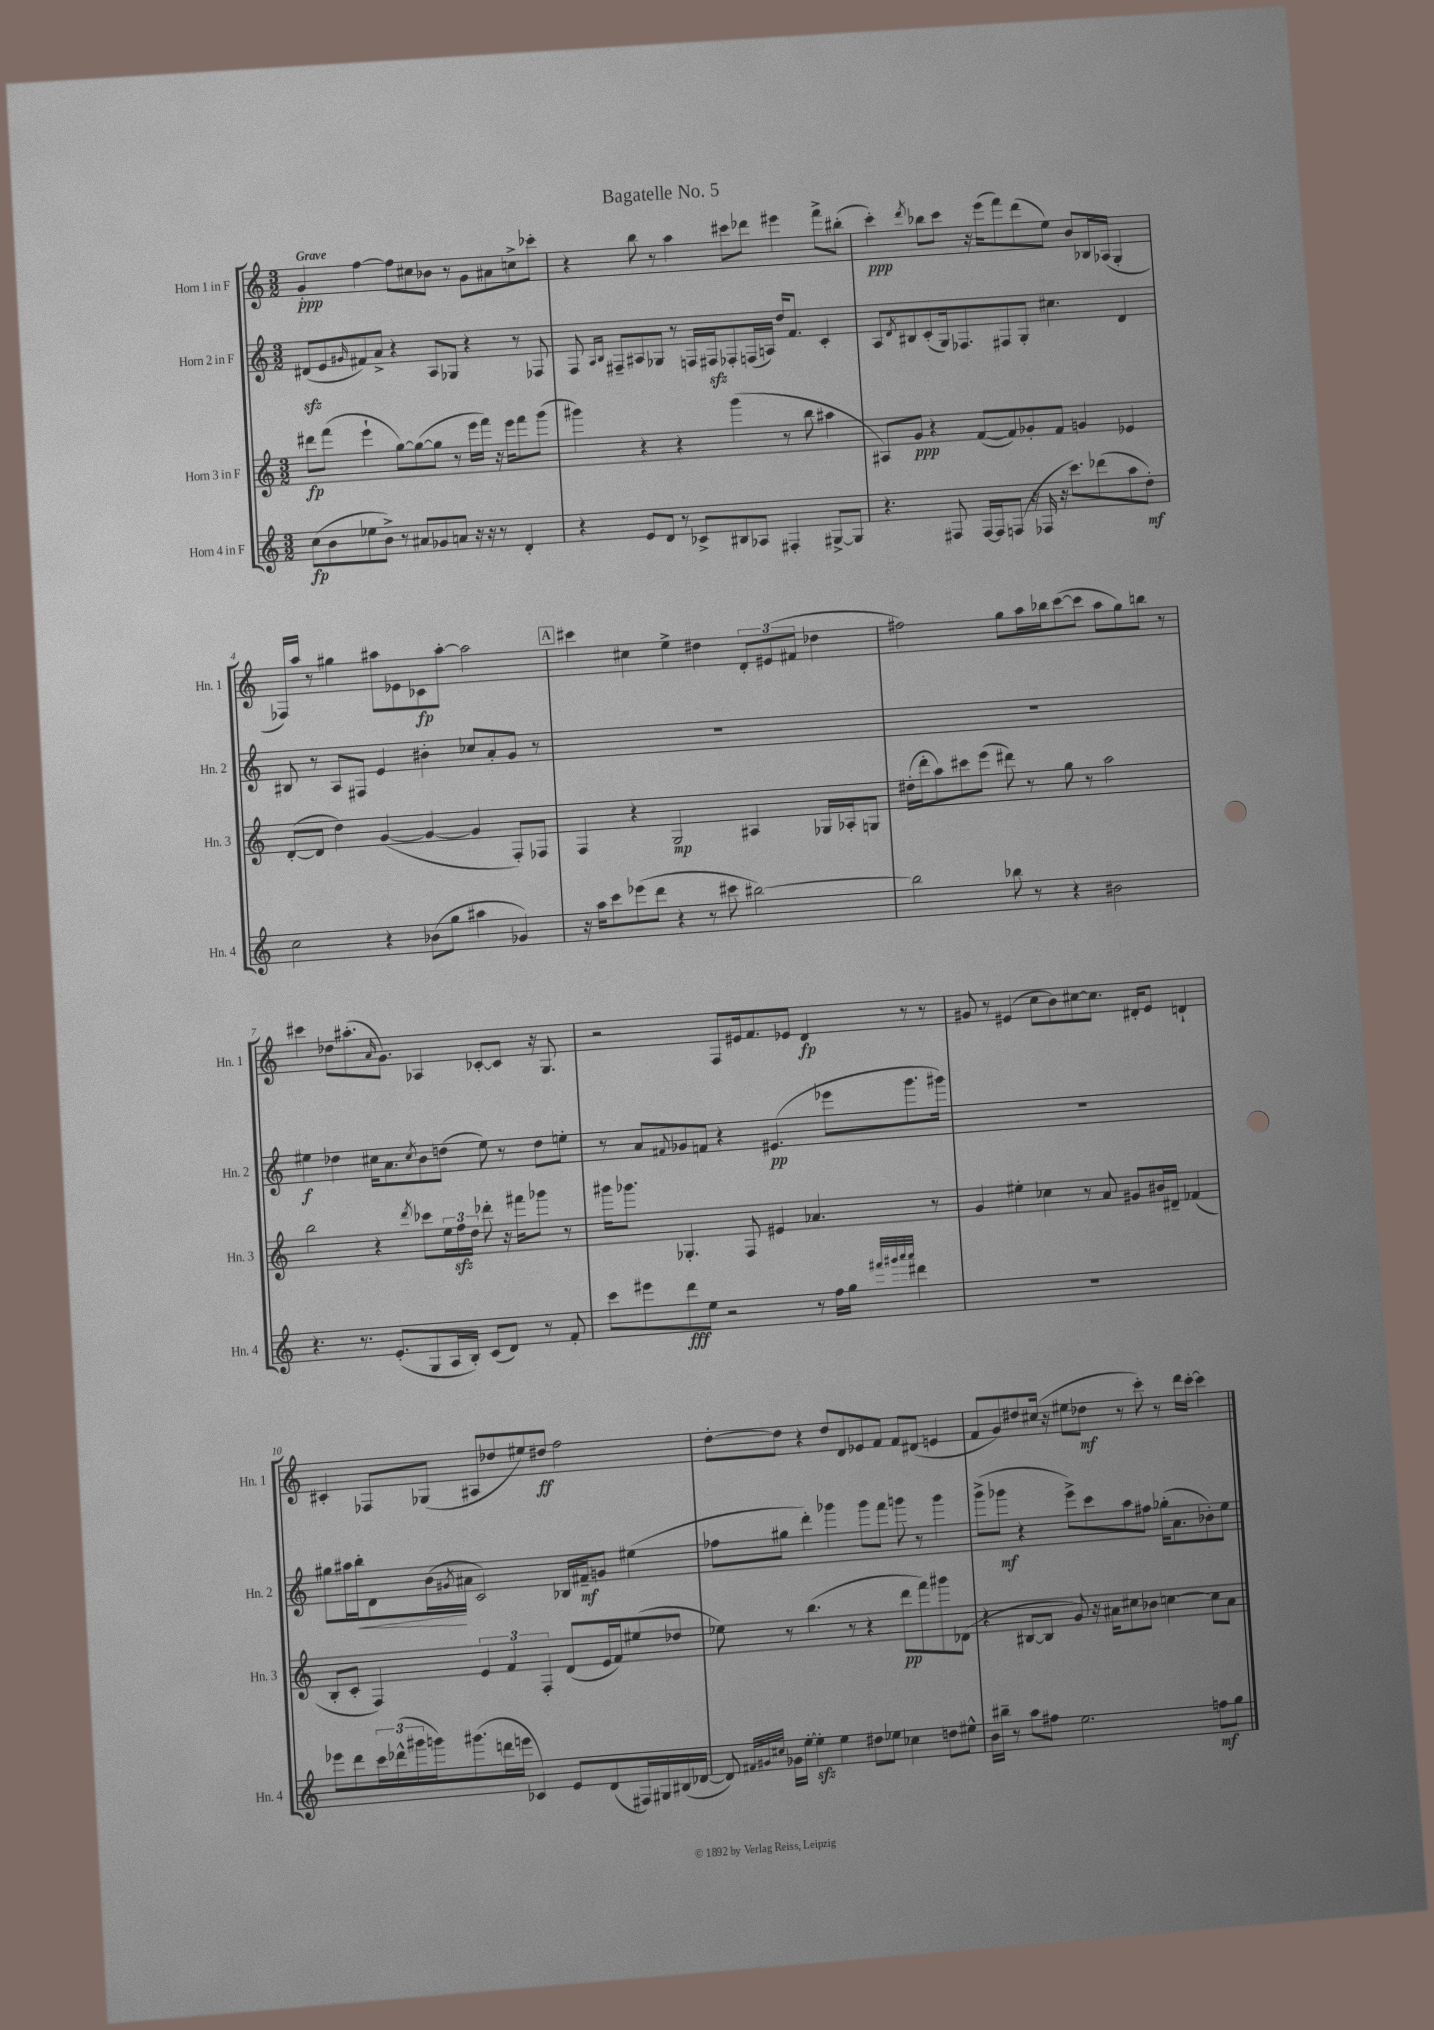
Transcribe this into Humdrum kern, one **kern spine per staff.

**kern	**kern	**kern	**kern
*staff4	*staff3	*staff2	*staff1
*clefG2	*clefG2	*clefG2	*clefG2
*k[]	*k[]	*k[]	*k[]
*M3/2	*M3/2	*M3/2	*M3/2
(8cc	8ddd#	(8d#	4g'
8b	(8fff	8e	.
.	.	16qqg#	.
8ee-	4eee`	8f#)	[4ff
8b^)	.	8a^	.
8r	[8gg)	4r	8ff]
8a#	(8gg_	.	8cc#
8g-	8gg]	8A	8b-
8a	8r	8G-	8r
16r	16eee	4r	8g
16r	16fff)	.	.
8r	16r	.	8a#
.	16eee	.	.
4d'	8fff	8r	8cc^
.	(8ggg	8F-	8ccc-'
=	=	=	=
4r	4ggg#)	8F	4r
.	.	16qqA	.
.	.	16qqB	.
.	.	8F#~	.
8e	4r	8A#	8bb
8d	.	8G-	8r
8r	4r	8r	4aa
8c-^	.	16F	.
.	.	16F#	.
8B#	(4ggg#	8F-'	8ccc#
8A-	.	(16F	8ddd-
.	.	16A)	.
4F#'	8r	16dd	4eee#
.	.	8.f	.
.	8bb	.	.
[8G#^	4aa#	4c'	8fff^
8G#]	.	.	(8bb#'
=	=	=	=
4.r	8A#)	8A	4ccc')
.	.	8qd	.
.	8g	8B#	.
.	.	.	8qddd
.	4r	(8c'	8bb-
8F#	.	16G)	8ccc
.	.	8.F-	.
[16F#	([8f	.	16r
16F#]	.	.	(16eee
(8F	8f])	8F#	8fff)
16r	8g-'	8G'	(8ddd
16F-	.	.	.
16r	8f	4.cc#	8ee)
8.ccc)	.	.	.
.	4g	.	8b
(8ddd-	.	.	16B-
.	.	.	(16A-
8aa	4e-	4d	4G'
8dd')	.	.	.
=	=	=	=
2cc	([8d'	8B#	16F-)
.	.	.	16aa
.	8d]	8r	8r
.	4dd)	8A	4gg#
.	.	8F#	.
4r	([4g	4e	8aa#
.	.	.	8e-
(8b-	4g_	4b#'	8c-
8gg	.	.	[8aa#'
4aa#	4g]	8cc-	2aa#]
.	.	8a'	.
4g-)	8F')	8g	.
.	8F-	8r	.
=	=	=	=
16r	4F	1.r	4ccc#
16aa	.	.	.
8ccc	.	.	.
(8eee-	4r	.	4cc#
8ddd	.	.	.
4r	2G	.	4ee^
8r	.	.	4dd#
8ccc#	.	.	.
[2bb#)	4A#	.	12d'
.	.	.	(12e#
.	.	.	12f#
.	16G-	.	4dd-
.	16A-'	.	.
.	8G	.	.
=	=	=	=
2bb#]	(16dd#'	1.r	2ff#)
.	16ddd'	.	.
.	8aa)	.	.
.	8ccc#	.	.
.	(8eee	.	.
8bb-	8ddd#)	.	8gg
8r	8r	.	16aa
.	.	.	16bb-
4r	8gg	.	([8ccc
.	8r	.	8ccc]
2b#	2aa	.	8aa
.	.	.	8gg)
.	.	.	8bb
.	.	.	8r
=	=	=	=
4.r	2bb	4ee#	4ccc#
.	.	4dd-	8dd-
8.r	.	.	(8.aa#'
.	4r	16cc#	.
.	.	.	16qqa
(8.e'	.	8.a	8.g)
.	8qddd	8qcc#	.
8G	8ccc-	8b	4A-
16A	24ee	(8dd	.
.	24ff	.	.
16B')	.	.	.
.	24dd	.	.
(8c	8ddd-'	8ee#)	[8c-'
8d)	16r	8r	8c-]
.	16fff#	.	.
8r	8ggg-	8dd	16r
.	.	.	8.G
8f'	8r	8ee'	.
=	=	=	=
8ccc	16ggg#	8r	2r
.	8.ggg-	.	.
8eee#	.	8a	.
.	.	8qqf#	.
8ddd	4.G-'	8g-	.
8ee	.	8f	.
2r	.	4r	8F
.	8F	.	16e#
.	.	.	8.f
.	4e#	(4.e#	.
.	.	.	8e-
8r	4.a-	.	4d
16ff	.	8eee-	.
16gg	.	.	.
32qqfff#	.	.	.
32qqggg#	.	.	.
32qqaaa	.	.	.
32qqaaa	.	.	.
4ddd#	.	8.ggg	8r
.	8r	.	8r
.	.	16ggg#)	.
=	=	=	=
1.r	4g	1.r	8g#
.	.	.	8r
.	4ee#'	.	(4e#
.	4cc-	.	8cc
.	.	.	8b)
.	8r	.	[8cc#
.	8a	.	8.cc#]
.	8g#	.	.
.	.	.	16d#'
.	16b#	.	8e#
.	16d#~	.	.
.	(4f-	.	4d`
=	=	=	=
8eee-	8B'	8gg#	4c#'
8ddd	8c'	16aa#	.
.	.	16bb'	.
24ccc	4F)	8d	8F-
(24ddd-^^	.	.	.
24ggg#	.	.	.
16ggg)	.	(16b	(8G-
.	.	8qg#	.
(8.ggg#	.	16a#	.
.	6e	2c)	8A#
16ddd	.	.	8dd-
.	6f	.	.
16eee	.	.	.
4c-)	.	.	8ee#)
.	6F'	.	.
.	.	.	8dd#
8e	(8d	16B-	2ff
.	.	16f#~	.
(8d	16e	8g	.
.	16f)	.	.
16F#)	(8ee#	(4ee#	.
16G#	.	.	.
(16B#	8dd-	.	.
[16d-	.	.	.
=	=	=	=
8d-])	8ee-)	8ff-	[8dd'
32qqf#	.	.	.
32qqg#	.	.	.
32qqcc#	.	.	.
16g-	8r	8gg#	8dd]
[16ee'	.	.	.
4ee']	(4.bb	4ddd')	4r
4ee	.	4ggg-	8dd
.	8r	.	8d
8dd#	4r	8ggg-	8e-
8ee-	.	8fff	8f
4cc-	8ddd	8ggg	8f
.	8fff)	8r	(8d#
8dd	8ggg#	4ggg	4e
8ee#^^	(8d-	.	.
=	=	=	=
16b	4r	(8ggg^	8f
16bb#~	.	.	.
8r	.	8ggg-	8g)
8aa	[8B#	4r	8dd#
8ff#	8B#]	.	(16cc#
.	.	.	16r
2.ee	8g)	8eee^)	8ee#
.	16r	8ccc	8dd-
.	16a#	.	.
.	8cc#	8aa	8r
.	8b-	8ff#	8ccc')
.	[4cc	(16gg-'	8r
.	.	8.a	.
.	.	.	16ddd
.	.	.	[16ccc'
8ff	8cc]	8b-')	4ccc]
8gg	8a#	8ee	.
==	==	==	==
*-	*-	*-	*-
